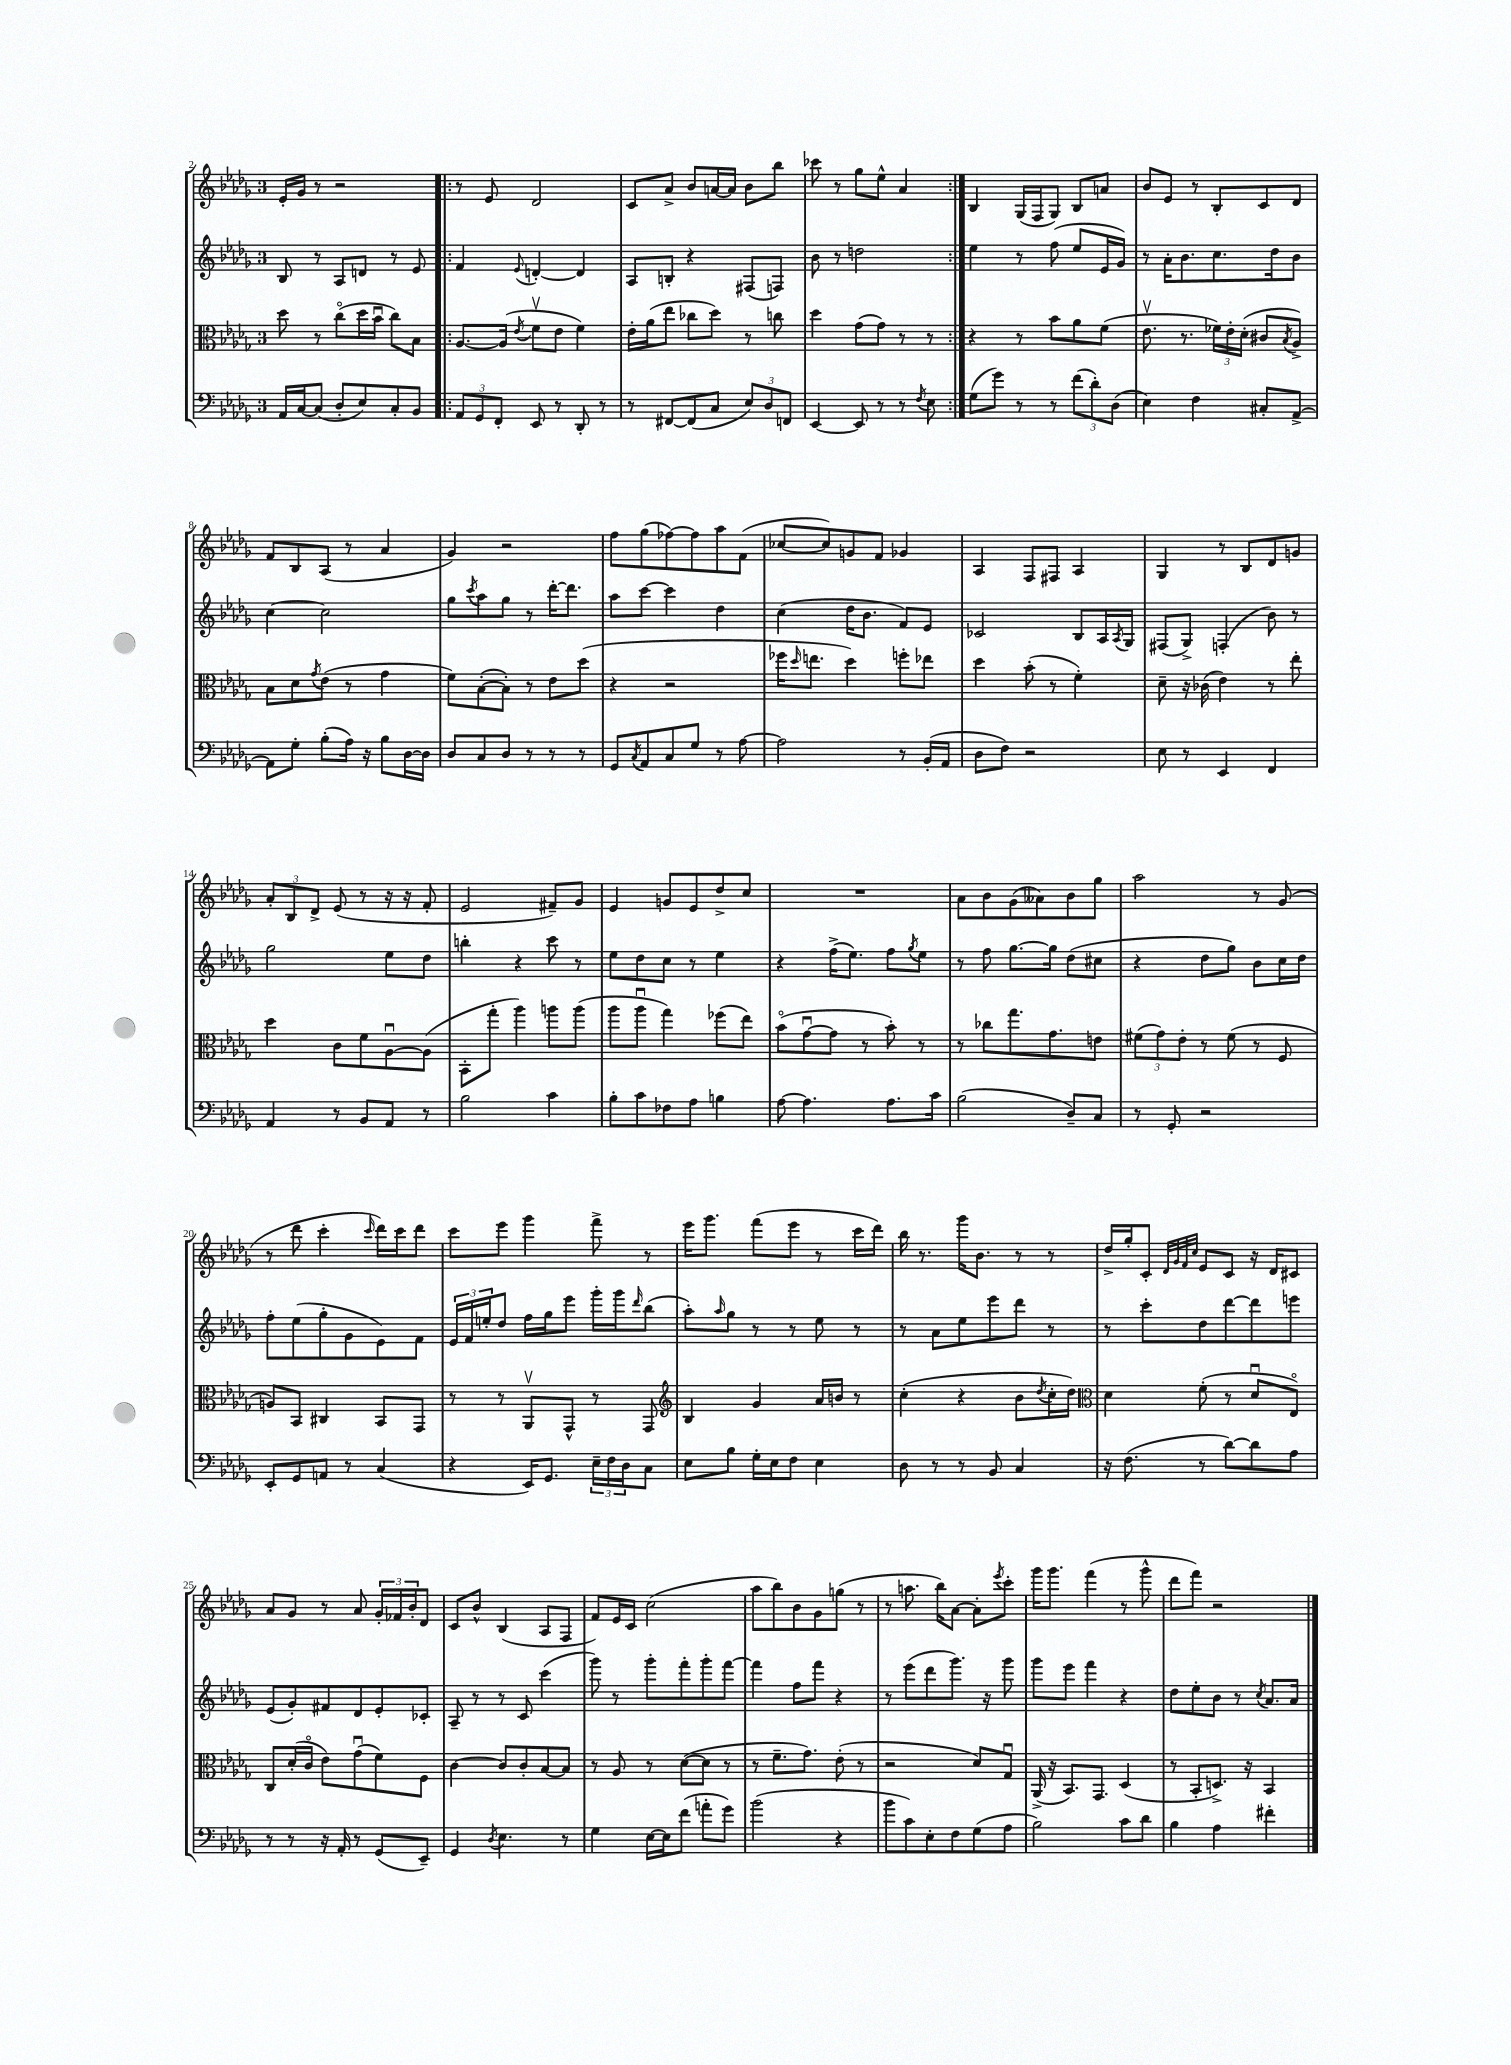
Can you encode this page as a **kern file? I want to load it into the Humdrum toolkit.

**kern	**kern	**kern	**kern
*part4	*part3	*part2	*part1
*staff4	*staff3	*staff2	*staff1
*clefF4	*clefC3	*clefG2	*clefG2
*k[b-e-a-d-g-]	*k[b-e-a-d-g-]	*k[b-e-a-d-g-]	*k[b-e-a-d-g-]
*M3/4	*M3/4	*M3/4	*M3/4
=2	=2	=2	=2
16AA-/LL	8dd-\	8B-/	16e-'/LL
[16C/J	.	.	16g-/JJ
(8C/J]	8r	8r	8r
8D-'/L	(8cc\L	8A-/L	2r
8E-/)	16dd-\L	8dn/J	.
.	16b-u\JJ	.	.
8C'/	8cc\L)	8r	.
8BB-/J	8B-\J	8e-/	.
=3!|:	=3!|:	=3!|:	=3!|:
12AA-/L	[8.A-/L	4f/	8r
12GG-/	.	.	.
.	.	.	8e-/
12FF'/J	.	.	.
.	(16A-/Jk]	.	.
.	8qe-/	8qqe-/	.
8EE-/	8fv\L	[4dn'/	2d-/
8r	8e-\J	.	.
8DD-'/	4f\)	4d/]	.
8r	.	.	.
=4	=4	=4	=4
8r	16e-'\LL	8A-/L	8c/L
.	(16a-\J	.	.
[8FF#X/L	8ee-\J	8Bn'/J	8a-^/J
(8FF#/]	8cc-X\L	4r	8b-/L
8C/J	8dd-\J)	.	[16an/L
.	.	.	16a/JJ]
12E-/L)	8r	(8F#X/L	8b-\L
12D-/	.	.	.
.	8ccn\	8Fn/J)	8bb-\J
12FFn/J	.	.	.
=5	=5	=5	=5
[4EE-/	4dd-\	8b-\	8ccc-X\
.	.	8r	8r
8EE-/]	(8g-\L	2ddn\	8gg-\L
8r	8g-\J)	.	8ee-^^\J
8r	8r	.	4a-/
8qF/	.	.	.
8E-\	8r	.	.
=6:|!	=6:|!	=6:|!	=6:|!
(8G-\L	4r	4ee-\	4B-/
8g-\J)	.	.	.
8r	8r	8r	(16G-/LL
.	.	.	16F/J
8r	8b-\L	(8ff\	8G-/J)
(12f\L	8a-\	8ee-/L	8B-/L
12d-'\)	.	.	.
.	(8f\J	16e-/L	8an/J
(12D-\J	.	.	.
.	.	16g-/JJ)	.
=7	=7	=7	=7
4E-\)	8.e-v\	8r	8b-/L
.	.	16a-'\KL	8e-/J
.	8.r	8.b-\	.
4F\	.	.	8r
.	24f-X\LL)	8.cc\	8B-'/L
.	24e-'\	.	.
.	(24d-'\JJ	.	.
8C#X'/L	8c#X/L	.	8c/
.	.	16dd-\k	.
.	8qB-/	.	.
[8AA-^/J	8A-^/J)	8b-\J	8d-/J
!!LO:LB:g=z
=8	=8	=8	=8
8AA-\L]	8B-\L	[4cc\	8f/L
8G-'\J	8d-\	.	8B-/
.	8qg-/	.	.
(8B-'\L	(8e-\J	2cc\]	(8A-/J
16A-\Jk)	8r	.	8r
16r	.	.	.
8B-\L	4g-\	.	4a-/
[16D-\L	.	.	.
16D-\JJ]	.	.	.
=9	=9	=9	=9
8D-/L	8f\L)	8gg-\L	4g-/)
.	.	8qccc/	.
8C/	([8B-'\	8aa-\	.
8D-/J	8B-'\J])	8gg-\J	2r
8r	8r	8r	.
8r	8e-\L	[16ddd-'\KL	.
.	.	8.ddd-\J]	.
8r	(8dd-\J	.	.
=10	=10	=10	=10
8GG-/L	4r	8aa-\L	8ff\L
8qC/	.	.	.
8AA-/	.	[8ccc\J	(8gg-\
8C/	2r	4ccc\]	[8ff-X\)
8G-/J	.	.	8ff-\]
8r	.	4dd-\	8aa-\
[8A-\	.	.	(8f\J
=11	=11	=11	=11
2A-\]	16ff-X\KL	(4cc\	[8cc-X/L
.	16qqdd-/	.	.
.	8.een\J	.	.
.	.	.	8cc-/])
.	4dd-\)	16dd-\KL	8gn/
.	.	8.b-\J	.
.	.	.	8f/J
8r	8ffn'\L	8f/L)	4g-X/
(16BB-'/LL	8ee-X\J	8e-/J	.
16AA-/JJ	.	.	.
=12	=12	=12	=12
8D-\L	4dd-\	2c-X/	4A-/
8F\J)	.	.	.
2r	(8b-'\	.	8F/L
.	8r	.	8F#X/J
.	4f'\)	8B-/L	4A-/
.	.	16A-/L	.
.	.	8qA-/	.
.	.	16G-/JJ	.
=13	=13	=13	=13
8E-\	8d-~\	(8F#X/L	4G-/
8r	16r	8G-^/J)	.
.	(16c-X\	.	.
4EE-/	4e-\)	(4Fn'/	8r
.	.	.	8B-/L
4FF/	8r	8b-\)	8d-/
.	8ee-'\	8r	8gn/J
!!LO:LB:g=z
=14	=14	=14	=14
4AA-/	4dd-\	2gg-\	12a-'/L
.	.	.	12B-/
.	.	.	12d-^/J
8r	8c\L	.	(8e-/
8BB-/L	8f\	.	8r
8AA-/J	[8A-u\	8ee-\L	16r
.	.	.	16r
8r	(8A-\J]	8dd-\J	8f'/
=15	=15	=15	=15
2B-\	8BB-'\L	4bbn'\	2e-/
.	8gg-'\J	.	.
.	4aa-\)	4r	.
4c\	8aan\L	8ccc\	8f#X~/L)
.	(8aa\J	8r	8g-/J
=16	=16	=16	=16
8B-'\L	8aa-\L	8ee-\L	4e-/
8c\	8aa-u\J	8dd-\	.
8F-X\	4gg-\)	8cc\J	8gn/L
8A-\J	.	8r	8e-/
4Bn\	(8ff-X\L	4ee-\	8dd-^/
.	8ee-\J)	.	8cc/J
=17	=17	=17	=17
[8A-\	(8b-\L	4r	2.r
4.A-\]	[8g-u\	.	.
.	8g-\J]	(16ff^\KL	.
.	.	8.ee-\J)	.
.	8r	.	.
8.A-\L	8b-'\)	8ff\L	.
.	.	8qgg-/	.
.	8r	8ee-\J	.
16c\Jk	.	.	.
=18	=18	=18	=18
(2B-\	8r	8r	8a-\L
.	8cc-X\L	8ff\	8b-\
.	8.gg-\	[8.gg-\L	(8g-\
.	.	.	8a--X\)
.	8.g-\	16gg-\Jk]	.
8D-~/L)	.	(8dd-\L	8b-\
8C/J	8en\J	8cc#X\J	8gg-\J
=19	=19	=19	=19
8r	(12f#X\L	4r	2aa-\
.	12g-\)	.	.
8GG-'/	.	.	.
.	12e-'\J	.	.
2r	8r	8dd-\L	.
.	(8f#\	8gg-\J)	.
.	8r	8b-\L	8r
.	8F/	16cc\L	(8g-/
.	.	16dd-\JJ	.
!!LO:LB:g=z
=20	=20	=20	=20
8EE-'/L	8An/L)	8ff'\L	8r
8GG-/	8BB-/J	(8ee-\	8ddd-\
8AAn/J	4C#X/	8gg-'\	4ccc'\
8r	.	8g-\	.
.	.	.	16qqccc/
(4C/	8BB-/L	8e-\)	16ddd-\LL)
.	.	.	16ccc\J
.	8GG-/J	8f\J	8ddd-\J
=21	=21	=21	=21
4r	8r	24e-/LL	8ccc\L
.	.	24f/	.
.	.	24een'/J	.
.	8r	8dd-/J	8eee-\J
16EE-/KL)	8AA-v/L	16ff\LL	4ggg-\
8.GG-/J	.	16gg-\J	.
.	8GG-^^/J	8eee-\J	.
24E-~\LL	8r	16ggg-'\LL	8fff^\
24F\	.	.	.
.	.	16ggg-\J	.
24D-\J	.	.	.
.	.	16qqddd-/	.
8C\J	8GG-/	(8bb-\J	8r
=22	=22	=22	=22
*	*clefG2	*	*
8E-\L	4B-/	8aa-'\L)	16eee-\KL
.	.	.	8.ggg-\J
.	.	16qqaa-/	.
8B-\J	.	8gg-\J	.
16G-'\LL	4g-/	8r	(8fff\L
16E-\J	.	.	.
8F\J	.	8r	8eee-\J
4E-\	16a-/LL	8ee-\	8r
.	16bn/JJ	.	.
.	8r	8r	16ccc\LL
.	.	.	16ddd-\JJ)
=23	=23	=23	=23
8D-\	(4cc'\	8r	16bb-\
.	.	.	8.r
8r	.	8a-\L	.
8r	4r	8ee-\	16ggg-\KL
.	.	.	8.b-\J
8BB-/	.	8eee-\	.
4C/	8b-\L	8ddd-\J	8r
.	8qdd-/	.	.
.	16cc'\L	8r	8r
.	16dd-\JJ)	.	.
=24	=24	=24	=24
*	*clefC3	*	*
16r	4d-\	8r	16dd-^/LL
(8.F\	.	.	16gg-'/J
.	.	8ccc'\L	8c'/J
.	.	.	32qqd-/LLL
.	.	.	32qqg-/
.	.	.	32qqf/
.	.	.	32qqcc/JJJ
8r	(8f'\	8dd-\	8e-/L
[8d-\L)	8r	[8ddd-\	8c/J
8d-\]	8d-u/L	8ddd-\]	16r
.	.	.	16d-/KL
8A-\J	8E-/J)	8eeen\J	8c#X/J
!!LO:LB:g=z
=25	=25	=25	=25
8r	8C/L	(8e-/L	8a-/L
8r	(16d-'/L	8g-'/)	8g-/J
.	16c/JJ	.	.
16r	8e-\L)	8f#X/	8r
16AA-'/	.	.	.
8r	(8g-u\	8d-/	8a-/
(8GG-/L	8f\)	8e-'/	24g-'/LL
.	.	.	24f-X/
.	.	.	24b-'/J
8EE-~/J)	8F\J	8c-X'/J	8d-/J
=26	=26	=26	=26
4GG-/	[4c\	8A-~/	8c/L
.	.	8r	8b-^^/J
8qD-/	.	.	.
4.E-\	8c/L]	8r	(4B-/
.	8c'/	8c/	.
.	[8B-/	(4ccc\	8A-/L
8r	8B-/J]	.	8F/J
=27	=27	=27	=27
4G-\	8r	8ggg-\)	8f/L)
.	8A-/	8r	16e-/L
.	.	.	16c/JJ
[16E-\LL	8r	8ggg-'\L	(2cc\
16E-\J]	.	.	.
(8f\J	([8d-\L	8fff'\	.
8an'\L	8d-\J]	8ggg-'\	.
8g-\J)	8r	[8fff\J	.
=28	=28	=28	=28
(2b-\	8r	4fff\]	8aa-\L
.	8.f~\L	.	8bb-\)
.	.	8ff\L	8b-\
.	8.g-\J)	.	.
.	.	8fff\J	8g-\
4r	(8e-'\	4r	(8ggn\J
.	8r	.	8r
=29	=29	=29	=29
8b-\L	2r	8r	8r
8c\)	.	(8eee-\L	8.aan\
8E-'\	.	8ddd-\	.
.	.	.	16bb-\KL)
8F\	.	8.ggg-\J)	[8a-\J
(8G-\	8d-/L)	.	8a-'\L]
.	.	16r	.
.	.	.	8qeee-/
8A-\J	8G-u/J	8ggg-\	8ccc'\J
=30	=30	=30	=30
2B-\)	(16AA-^/	8ggg-\L	16ggg-\KL
.	16r	.	8.ggg-\J
.	8.BB-/L)	8eee-\J	.
.	.	4fff\	(4fff\
.	8.GG-/J	.	.
8c\L	(4D-/	4r	8r
8d-\J	.	.	8ggg-^^\
=31	=31	=31	=31
4B-\	8r	8dd-\L	8ddd-\L
.	8BB-'/L	8ee-'\	8fff\J)
4A-\	8.Dn^/J)	8b-\J	2r
.	.	8r	.
.	16r	.	.
.	.	8qcc/	.
4f#X'\	4BB-/	8.a-/L	.
.	.	16a-/Jk	.
==	==	==	==
*-	*-	*-	*-
